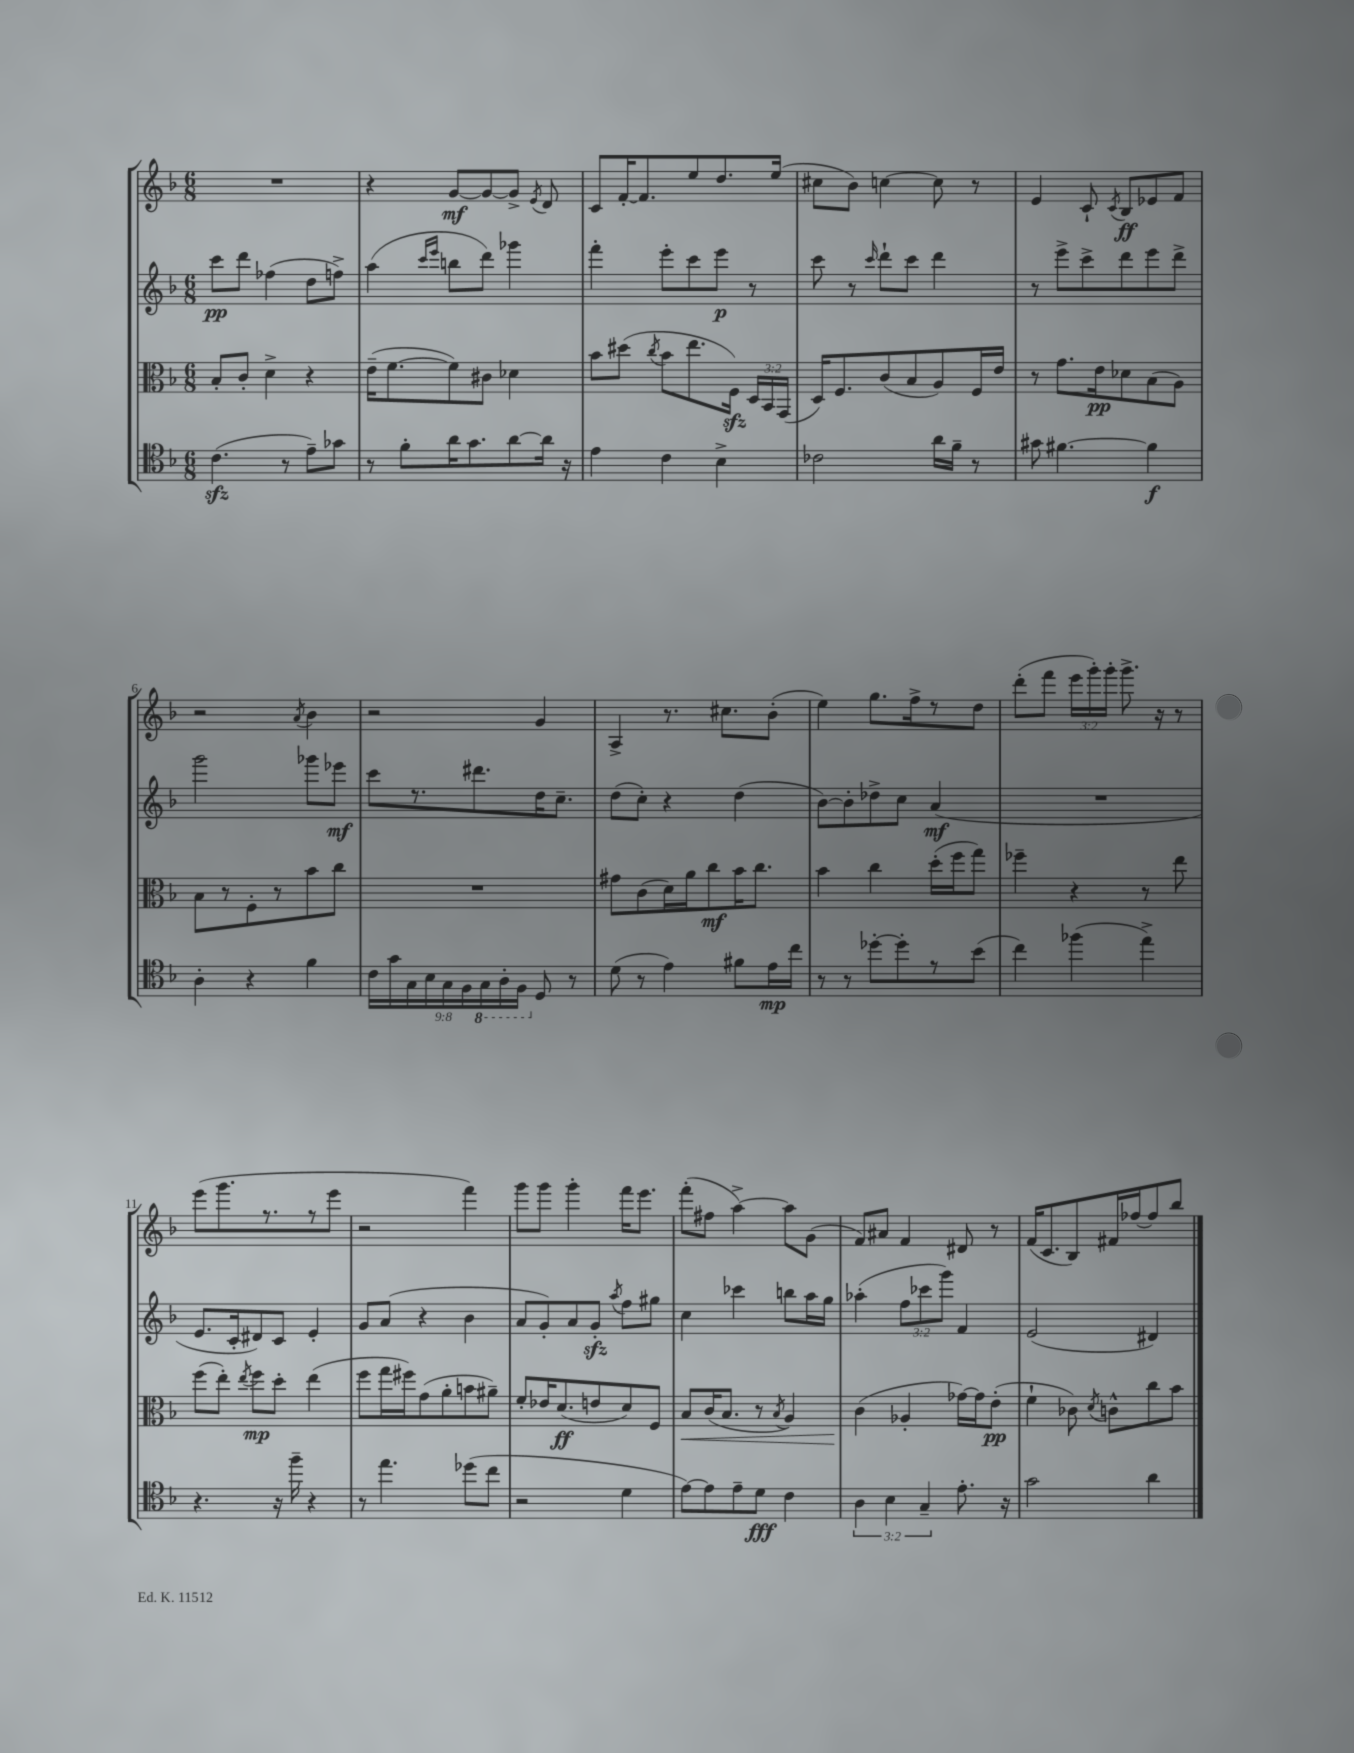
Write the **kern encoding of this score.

**kern	**dynam	**kern	**dynam	**kern	**dynam	**kern	**dynam
*part4	*part4	*part3	*part3	*part2	*part2	*part1	*part1
*staff4	*staff4	*staff3	*staff3	*staff2	*staff2	*staff1	*staff1
*clefC4	*	*clefC3	*	*clefG2	*	*clefG2	*
*k[b-]	*	*k[b-]	*	*k[b-]	*	*k[b-]	*
*M6/8	*	*M6/8	*	*M6/8	*	*M6/8	*
=1	=1	=1	=1	=1	=1	=1	=1
(4.czz\	.	8B-'/L	.	8ccc\L	pp	2.r	.
.	.	8c'/J	.	8ddd\J	.	.	.
.	.	4d^\	.	(4ff-X\	.	.	.
8r	.	.	.	.	.	.	.
8e~\L)	.	4r	.	8dd\L	.	.	.
8g-X\J	.	.	.	8ffn^\J)	.	.	.
=2	=2	=2	=2	=2	=2	=2	=2
8r	.	(16e~\KL	.	(4aa\	.	4r	.
.	.	[8.f\	.	.	.	.	.
8f'\L	.	.	.	.	.	.	.
.	.	.	.	16qqccc/LL	.	.	.
.	.	.	.	16qqeee/JJ	.	.	.
16a\K	.	8f\])	.	8bbn\L	.	[8g/L	mf
8.g\	.	.	.	.	.	.	.
.	.	8c#X\J	.	8ddd\J)	.	8g/_	.
[8a\	.	4d-X\	.	4ggg-X\	.	8g^/J]	.
.	.	.	.	.	.	8qe/	.
16a\Jk]	.	.	.	.	.	8d/	.
16r	.	.	.	.	.	.	.
=3	=3	=3	=3	=3	=3	=3	=3
4e\	.	8b-\L	.	4fff'\	.	8c/L	.
.	.	(8dd#X\J	.	.	.	[16f'/K	.
.	.	.	.	.	.	8.f/]	.
.	.	8qcc/	.	.	.	.	.
4c\	.	8b-\L	.	8eee'\L	.	.	.
.	.	8.ee\	.	8ccc\	.	8ee/	.
4B-^\	.	.	.	8eee\J	p	8.dd/	.
.	.	16Fzz\Jk)	.	.	.	.	.
.	.	24D/LL	.	8r	.	.	.
.	.	24BB-/	.	.	.	.	.
.	.	.	.	.	.	(16ee/Jk	.
.	.	(24GG/JJ	.	.	.	.	.
=4	=4	=4	=4	=4	=4	=4	=4
2c-X\	.	16D/KL)	.	8ccc\	.	8cc#X\L	.
.	.	8.F/	.	.	.	.	.
.	.	.	.	8r	.	8b-\J)	.
.	.	.	.	16qqccc/	.	.	.
.	.	(8c/	.	8ddd`\L	.	[4ccn\	.
.	.	8B-/	.	8ccc\J	.	.	.
16a\LL	.	8A/)	.	4ddd\	.	8cc\]	.
16f~\JJ	.	.	.	.	.	.	.
8r	.	16F/L	.	.	.	8r	.
.	.	16e/JJ	.	.	.	.	.
=5	=5	=5	=5	=5	=5	=5	=5
8g#X\	.	8r	.	8r	.	4e/	.
[4.f#X\	.	8.g\L	.	8eee^\L	.	.	.
.	.	.	.	8ccc^\	.	8c`/	.
.	.	16e\k	pp	.	.	.	.
.	.	.	.	.	.	8qc/	.
.	.	8d-X\	.	8ddd\	.	8B-/L	ff
4f#\]	f	(8B-\	.	8eee\	.	8e-X/	.
.	.	8A\J)	.	8ddd^\J	.	8f/J	.
!!LO:LB:g=z
=6	=6	=6	=6	=6	=6	=6	=6
4A'\	.	8B-\L	.	2ggg\	.	2r	.
.	.	8r	.	.	.	.	.
4r	.	8F'\	.	.	.	.	.
.	.	8r	.	.	.	.	.
.	.	.	.	.	.	8qa/	.
4f\	.	8b-\	.	8ggg-X\L	.	4b-\	.
.	.	8cc\J	.	8eee-X\J	mf	.	.
=7	=7	=7	=7	=7	=7	=7	=7
18c\LL	.	2.r	.	8ccc\L	.	2r	.
18g\	.	.	.	.	.	.	.
18G\	.	.	.	.	.	.	.
.	.	.	.	8.r	.	.	.
18B-\	.	.	.	.	.	.	.
18G\	.	.	.	.	.	.	.
18F\	.	.	.	.	.	.	.
.	.	.	.	8.ddd#X\	.	.	.
*8ba	*	*	*	*	*	*	*
18GG\	.	.	.	.	.	.	.
18AA'\	.	.	.	.	.	.	.
18FF\JJ	.	.	.	.	.	.	.
*X8ba	*	*	*	*	*	*	*
8D/	.	.	.	16dd\K	.	4g/	.
.	.	.	.	8.cc~\J	.	.	.
8r	.	.	.	.	.	.	.
=8	=8	=8	=8	=8	=8	=8	=8
(8d\	.	8g#X\L	.	(8dd\L	.	4A^/	.
8r	.	(8c\	.	8cc'\J)	.	.	.
4e\)	.	16d\L)	.	4r	.	8.r	.
.	.	16a\J	.	.	.	.	.
.	.	8cc\	mf	.	.	.	.
.	.	.	.	.	.	8.cc#X\L	.
8f#X\L	.	16b-\K	.	(4dd\	.	.	.
.	.	8.cc\J	.	.	.	.	.
16e\L	mp	.	.	.	.	(8b-'\J	.
16cc\JJ	.	.	.	.	.	.	.
=9	=9	=9	=9	=9	=9	=9	=9
8r	.	4b-\	.	[8b-\L)	.	4ee\)	.
8r	.	.	.	8b-'\]	.	.	.
[8dd-X'\L	.	4cc\	.	8dd-X^\	.	8.gg\L	.
8dd-'\]	.	.	.	8cc\J	.	.	.
.	.	.	.	.	.	16ff^\k	.
8r	.	(16dd'\LL	.	(4a/	mf	8r	.
.	.	16ff\J	.	.	.	.	.
(8b-\J	.	8gg\J)	.	.	.	8dd\J	.
=10	=10	=10	=10	=10	=10	=10	=10
4cc\)	.	4ff-X~\	.	2.r	.	(8ddd'\L	.
.	.	.	.	.	.	8fff\J	.
(4ff-X\	.	4r	.	.	.	24eee\LL	.
.	.	.	.	.	.	24ggg'\)	.
.	.	.	.	.	.	24ggg'\JJ	.
.	.	.	.	.	.	8.ggg^\	.
4ee^\)	.	8r	.	.	.	.	.
.	.	.	.	.	.	16r	.
.	.	8ee\	.	.	.	8r	.
!!LO:LB:g=z
=11	=11	=11	=11	=11	=11	=11	=11
4.r	.	(8ff\L	.	8.e/L	.	(8eee\L	.
.	.	8ee'\J)	.	.	.	8.ggg\	.
.	.	.	.	16c'/k	.	.	.
.	.	8qee/	.	.	.	.	.
.	.	8ff\L	mp	8d#X/)	.	.	.
.	.	.	.	.	.	8.r	.
16r	.	8dd'\J	.	8c/J	.	.	.
16ff~\	.	.	.	.	.	.	.
4r	.	(4ee\	.	4e'/	.	8r	.
.	.	.	.	.	.	8eee\J	.
=12	=12	=12	=12	=12	=12	=12	=12
8r	.	8ff\L	.	8g/L	.	2r	.
4.ee\	.	16gg\L	.	(8a/J	.	.	.
.	.	16ff#X\J)	.	.	.	.	.
.	.	(8g\	.	4r	.	.	.
.	.	8a'\	.	.	.	.	.
(8dd-X\L	.	8bn\	.	4b-\	.	4fff\)	.
8cc\J	.	8a#X~\J)	.	.	.	.	.
=13	=13	=13	=13	=13	=13	=13	=13
2r	.	8f'/L	.	8a/L	.	8ggg\L	.
.	.	16e-X/K	.	8g'/)	.	8ggg\J	.
.	.	(8.d/	ff	.	.	.	.
.	.	.	.	8a/	.	4ggg'\	.
.	.	8en/	.	8gzz'/J	.	.	.
.	.	.	.	8qaa/	.	.	.
4d\	.	8d/)	.	8ff\L	.	16fff\KL	.
.	.	.	.	.	.	8.eee\J	.
.	.	8F/J	.	8gg#X\J	.	.	.
=14	=14	=14	=14	=14	=14	=14	=14
!	!	!	!LO:HP:b	!	!	!	!
[8e\L)	.	8B-/L	<	4cc\	.	(8fff'\L	.
8e\]	.	(16c/K	.	.	.	8ff#X\J	.
.	.	8.B-/J	.	.	.	.	.
8e~\	.	.	.	4ccc-X\	.	[4aa^\)	.
8d\J	fff	8r	.	.	.	.	.
.	.	8qB-/	.	.	.	.	.
4c\	.	4A/)	.	8bbn\L	.	8aa\L]	.
.	.	.	.	16aa\L	.	(8g\J	.
.	.	.	.	16gg\JJ	.	.	.
=15	=15	=15	=15	=15	=15	=15	=15
6A\	.	(4c\	.	(4aa-X'\	.	8f/L)	.
.	.	.	.	.	.	8a#X/J	.
6B-\	.	.	.	.	.	.	.
.	.	4A-X'/	[	12ff\L	.	4f/	.
6G~/	.	.	.	12ccc-X\	.	.	.
.	.	.	.	12ggg\J)	.	.	.
8.e'\	.	[16g-X\LL)	.	4f/	.	8d#X/	.
.	.	16g-\J]	.	.	.	.	.
.	.	(8e'\J	pp	.	.	8r	.
16r	.	.	.	.	.	.	.
=16	=16	=16	=16	=16	=16	=16	=16
2g\	.	4f`\	.	(2e/	.	(16f/KL	.
.	.	.	.	.	.	8.c/	.
.	.	8c-X\)	.	.	.	8B-/)	.
.	.	8qd/	.	.	.	.	.
.	.	8cn^^\L	.	.	.	16f#X/L	.
.	.	.	.	.	.	[16ff-X/J	.
4a\	.	8cc\	.	4d#X/)	.	8ff-/]	.
.	.	8b-\J	.	.	.	8bb-/J	.
==	==	==	==	==	==	==	==
*-	*-	*-	*-	*-	*-	*-	*-
